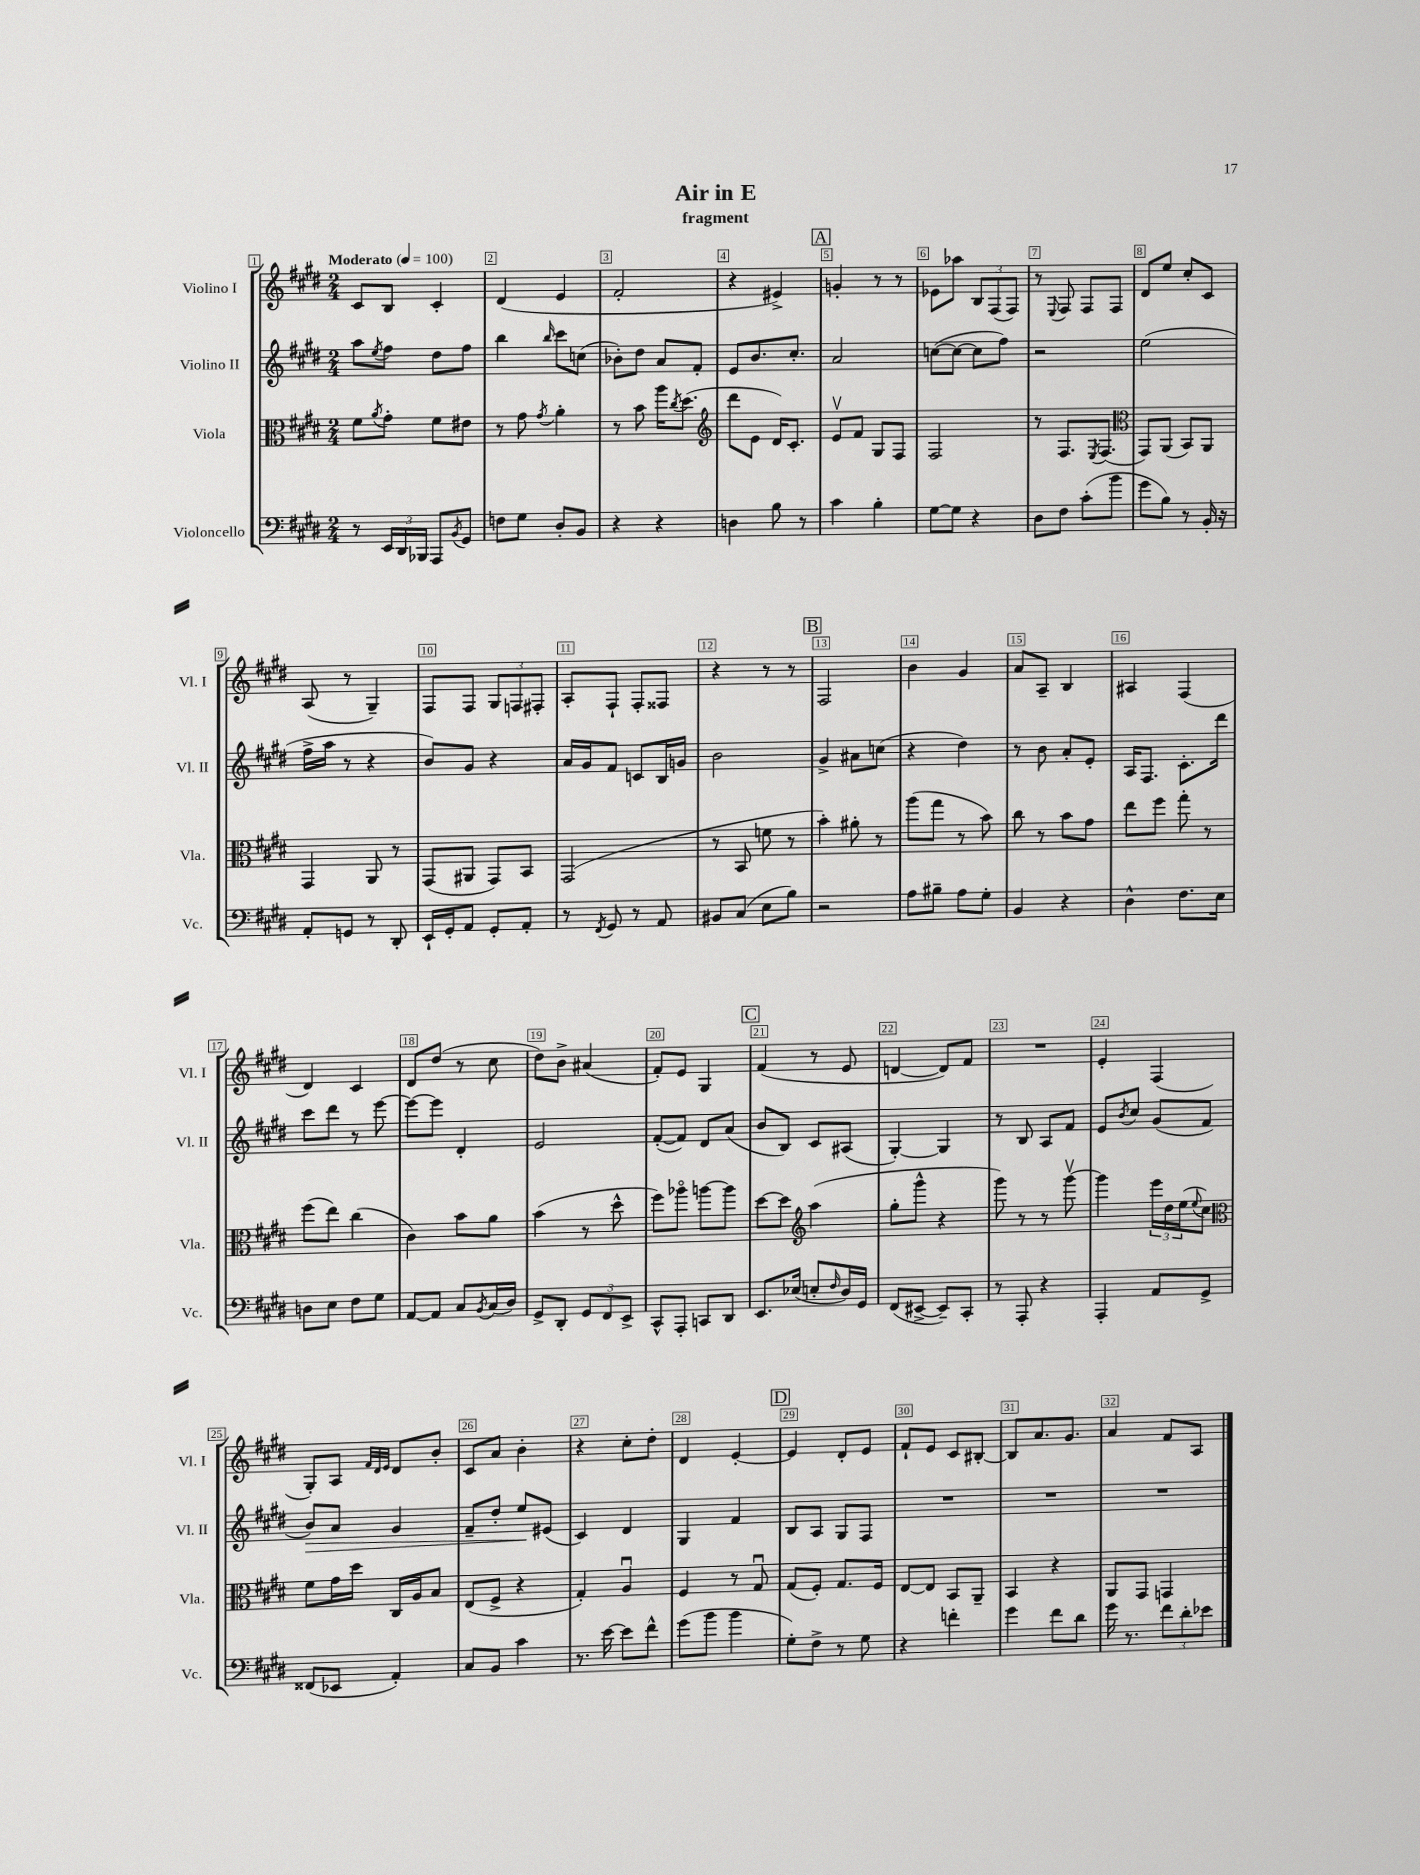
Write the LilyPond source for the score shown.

\header { title = "Air in E" subtitle = "fragment" }
<<
\new StaffGroup <<
\new Staff = "s0" \with { instrumentName = "Violino I" shortInstrumentName = "Vl. I" } {
    \clef treble \key e \major \numericTimeSignature \time 2/4 \tempo "Moderato" 4 = 100
    cis'8 b8 cis'4-. |
    dis'4( e'4 |
    fis'2-. |
    r4 eis'4->) |
    \mark \markup { \box "A" } g'4-. r8 r8 |
    ees'8 aes''8 \tuplet 3/2 { b8 fis8( fis8) } |
    r8 \appoggiatura { e8 } fis8 fis8 fis8 |
    dis'8 e''8 cis''8-. cis'8 |
    a8( r8 gis4--) |
    fis8 fis8 \tuplet 3/2 { gis8 f8 fis8-. } |
    a8-. fis8-! fis8-. fisis8 |
    r4 r8 r8 |
    \mark \markup { \box "B" } fis2 |
    b'4 gis'4 |
    a'8 a8-- b4 |
    ais4 fis4( |
    dis'4) cis'4 |
    dis'8 dis''8( r8 cis''8 |
    dis''8) b'8-> ais'4( |
    fis'8-.) e'8 gis4 |
    \mark \markup { \box "C" } fis'4( r8 e'8 |
    d'4~ d'8) fis'8 |
    R2 |
    e'4-. fis4( |
    gis8-.) a8 \grace { fis'32 dis'32 e'32 } dis'8 b'8-. |
    cis'8 a'8 b'4-. |
    r4 cis''8-. dis''8-. |
    dis'4 e'4~-. |
    \mark \markup { \box "D" } e'4 dis'8-. e'8 |
    fis'8-! e'8 cis'8 bis8~-. |
    bis8 a'8. gis'8. |
    a'4 fis'8 a8 \bar "|." |
}
\new Staff = "s1" \with { instrumentName = "Violino II" shortInstrumentName = "Vl. II" } {
    \clef treble \key e \major \numericTimeSignature \time 2/4
    a''8 \acciaccatura { e''8 } fis''8 dis''8 fis''8 |
    b''4 \grace { b''16 } cis'''8 c''8( |
    bes'8-.) dis''8 a'8 fis'8-. |
    e'8 b'8. cis''8.-. |
    \mark \markup { \box "A" } a'2 |
    c''8~( c''8~ c''8 fis''8) |
    r2 |
    e''2( |
    fis''16-> a''16 r8 r4 |
    b'8) gis'8 r4 |
    a'16 gis'16 fis'8 c'8 b16 g'16 |
    b'2 |
    \mark \markup { \box "B" } gis'4-> ais'8 c''8( |
    r4 dis''4) |
    r8 b'8 a'8-. e'8-. |
    a16 fis8. cis'8.-. dis'''16 |
    cis'''8 dis'''8 r8 e'''8~ |
    e'''8~ e'''8 dis'4-. |
    e'2 |
    fis'8~-.( fis'8) dis'8 a'8( |
    \mark \markup { \box "C" } b'8 b8) cis'8 ais8( |
    gis4~-.) gis4 |
    r8 b8 a8 fis'8 |
    e'8 \acciaccatura { b'8 } cis''8 gis'8( fis'8 |
    b'8\>) a'8 gis'4 |
    fis'8-- dis''8-. e''8\! eis'8( |
    cis'4) dis'4 |
    gis4 fis'4 |
    \mark \markup { \box "D" } b8 a8 gis8 fis8 |
    R2 |
    R2 |
    R2 \bar "|." |
}
\new Staff = "s2" \with { instrumentName = "Viola" shortInstrumentName = "Vla." } {
    \clef alto \key e \major \numericTimeSignature \time 2/4
    fis'8 \acciaccatura { a'8 } gis'8-. fis'8 eis'8 |
    r8 gis'8 \acciaccatura { gis'8 } a'4-. |
    r8 b'8 a''16 \acciaccatura { cis''8 } dis''8.( |
    \clef treble dis'''8 e'8 dis'16) cis'8.-. |
    \mark \markup { \box "A" } e'8\upbow fis'8 gis8 fis8 |
    fis2 |
    r8 fis8. \acciaccatura { e8 } fis8.( |
    \clef alto gis,8) a,8( b,8) a,8 |
    gis,4 a,8 r8 |
    gis,8( ais,8 gis,8) b,8 |
    gis,2( |
    r8 b,8 f'8 r8 |
    \mark \markup { \box "B" } b'4-.) ais'8-. r8 |
    a''8( gis''8 r8 b'8) |
    cis''8 r8 b'8 gis'8 |
    e''8 fis''8 gis''8-. r8 |
    fis''8( e''8) cis''4( |
    cis'4) b'8 a'8 |
    b'4( r8 dis''8-^ |
    fis''8) aes''8\flageolet a''8~ a''8 |
    \mark \markup { \box "C" } dis''8~ dis''8 \clef treble a''4( |
    gis''8-. gis'''8-^ r4 |
    gis'''8) r8 r8 gis'''8~\upbow |
    gis'''4 \tuplet 3/2 { e'''16 dis''16 e''16( } \appoggiatura { e''8 } cis''8) |
    \clef alto fis'8 gis'16 dis''16 cis16 a16 b8 |
    e8( fis8-> r4 |
    gis4-.) a4\downbow |
    fis4 r8 gis8\downbow |
    \mark \markup { \box "D" } gis8( fis8-.) gis8. fis16 |
    e8~ e8 b,8 a,8-- |
    b,4 r4 |
    a,8 gis,8 g,4 \bar "|." |
}
\new Staff = "s3" \with { instrumentName = "Violoncello" shortInstrumentName = "Vc." } {
    \clef bass \key e \major \numericTimeSignature \time 2/4
    r8 \tuplet 3/2 { e,16 dis,16 bes,,16 } a,,8 \acciaccatura { b,8 } gis,8 |
    f8 gis8 dis8-. b,8 |
    r4 r4 |
    d4 b8 r8 |
    \mark \markup { \box "A" } cis'4 b4-. |
    gis8~ gis8 r4 |
    dis8 fis8 cis'8-.( b'8 |
    gis'8 b8) r8 b,16-. r16 |
    a,8-. g,8 r8 dis,8-. |
    e,16-! gis,16-. a,8 gis,8-. a,8-. |
    r8 \acciaccatura { fis,8 } gis,8 r8 a,8 |
    bis,8 cis8( e8 b8) |
    \mark \markup { \box "B" } r2 |
    a8 bis8-- a8 gis8-. |
    b,4 r4 |
    dis4-^ fis8. e16 |
    d8 e8 fis8 gis8 |
    a,8~ a,8 cis8 \acciaccatura { b,8 } cis16( dis16) |
    gis,8-> dis,8-. \tuplet 3/2 { gis,8 fis,8 e,8-> } |
    cis,8-^ a,,8-. c,8 dis,8 |
    \mark \markup { \box "C" } e,8. ees16( e8-. \grace { fis16 } dis16) gis,16 |
    fis,8( eis,8~-> eis,8--) cis,8-. |
    r8 a,,8-. r4 |
    a,,4-. a,8 gis,8-> |
    fisis,8( ees,8 a,4-.) |
    cis8 b,8 cis'4 |
    r8. e'16~ e'8 fis'8-^ |
    gis'8( b'8 b'4 |
    \mark \markup { \box "D" } gis8-.) fis8-> r8 gis8 |
    r4 f'4-. |
    gis'4 fis'8 dis'8 |
    gis'16 r8. \tuplet 3/2 { fis'8 dis'8-. ees'8 } \bar "|." |
}
>>
>>
\layout { \context { \Score \override BarNumber.break-visibility = ##(#f #t #t) barNumberVisibility = #all-bar-numbers-visible \override BarNumber.stencil = #(make-stencil-boxer 0.1 0.3 ly:text-interface::print) } }
